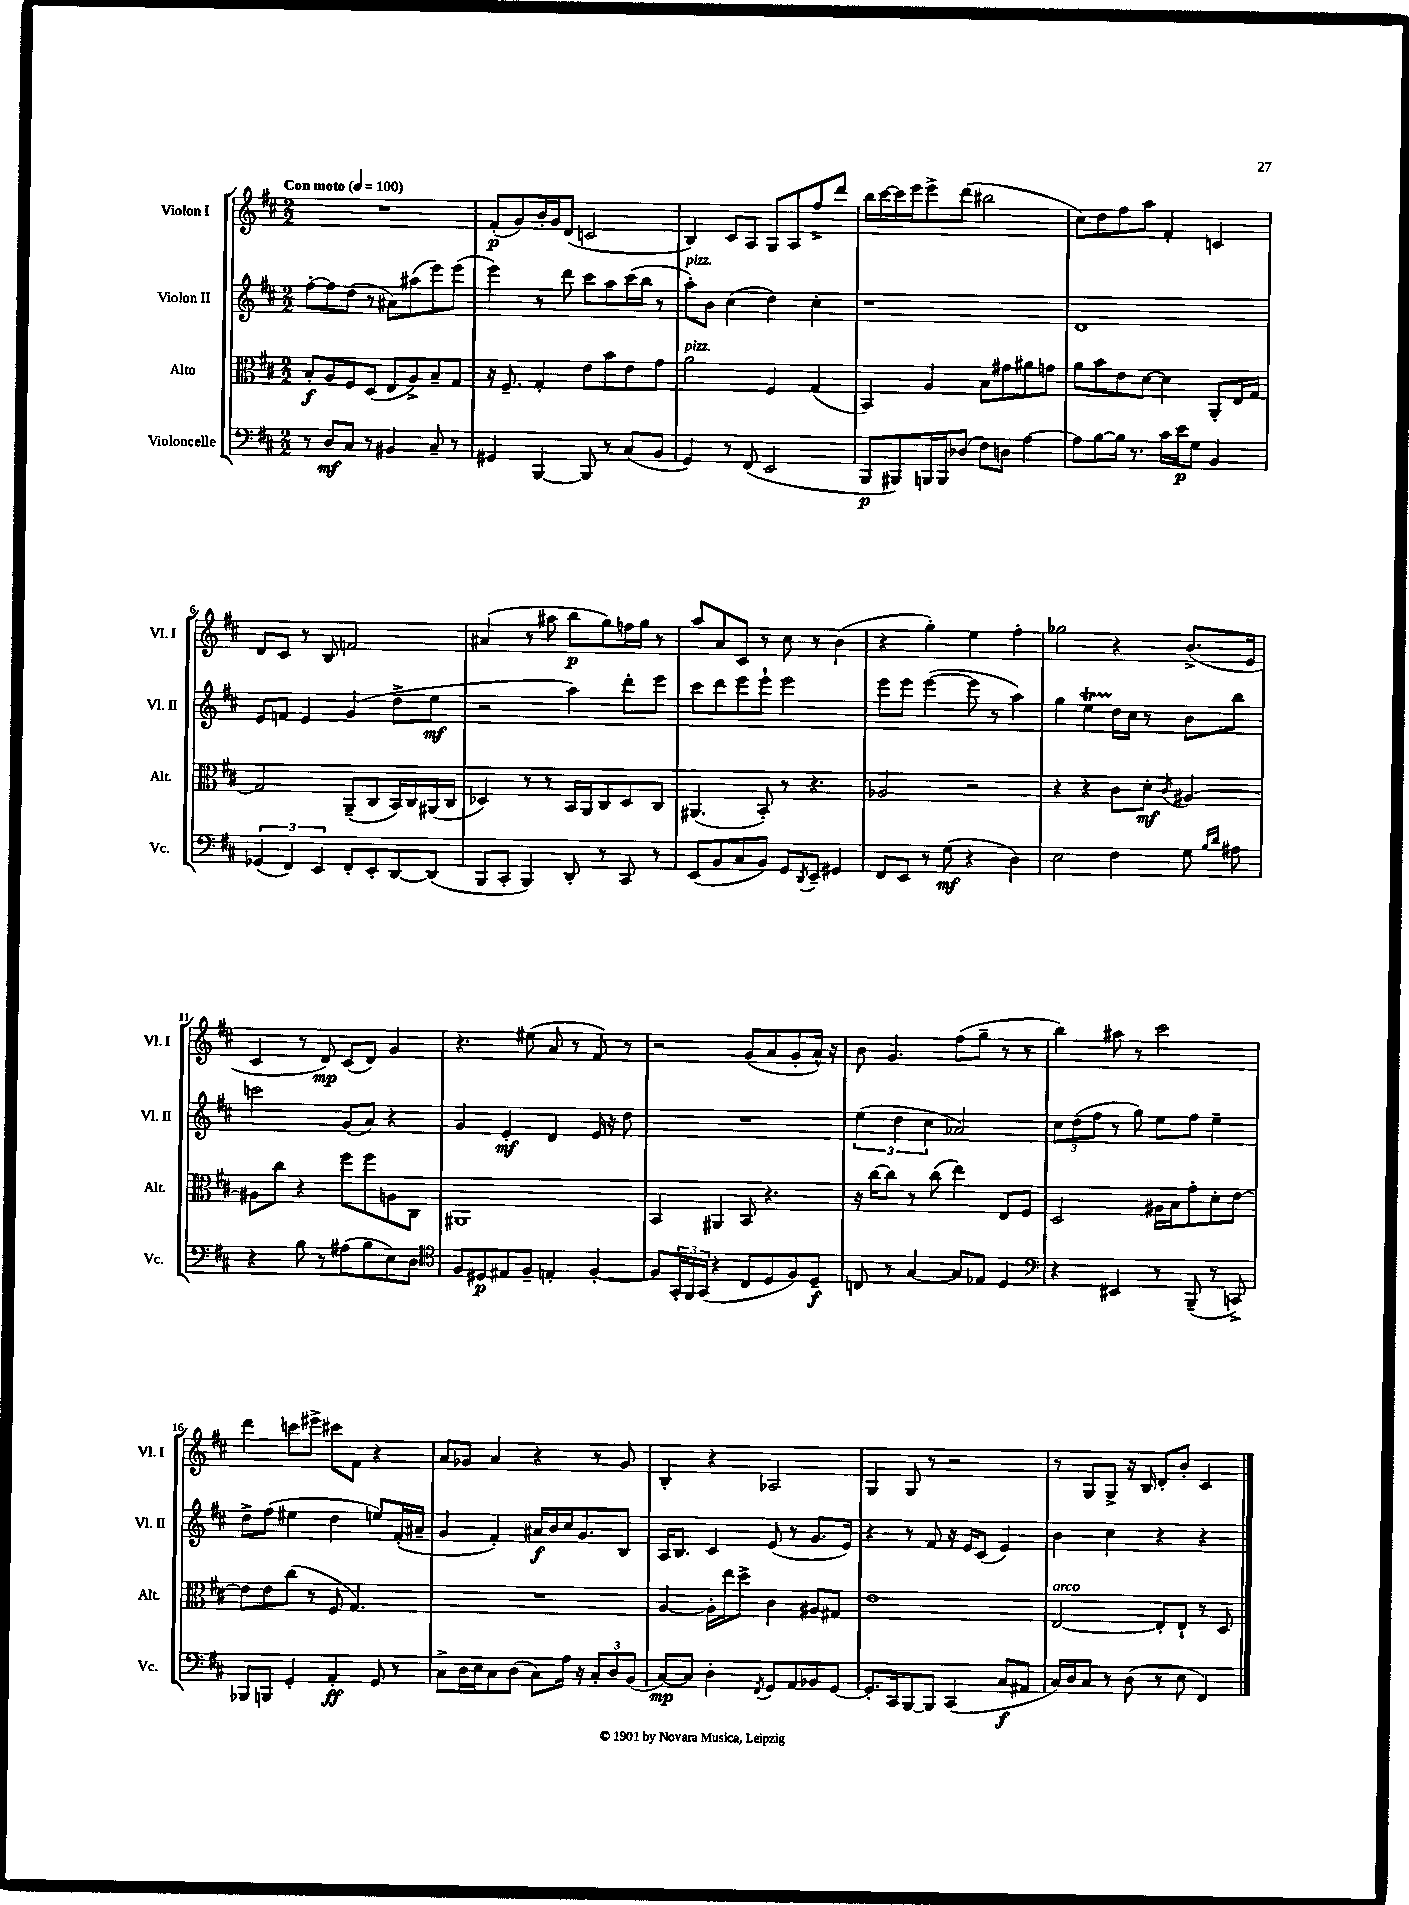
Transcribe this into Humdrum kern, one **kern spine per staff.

**kern	**dynam	**kern	**dynam	**kern	**dynam	**kern	**dynam
*part4	*part4	*part3	*part3	*part2	*part2	*part1	*part1
*staff4	*staff4	*staff3	*staff3	*staff2	*staff2	*staff1	*staff1
*I"Violoncelle	*	*I"Alto	*	*I"Violon II	*	*I"Violon I	*
*I'Vc.	*	*I'Alt.	*	*I'Vl. II	*	*I'Vl. I	*
*clefF4	*	*clefC3	*	*clefG2	*	*clefG2	*
*k[f#c#]	*	*k[f#c#]	*	*k[f#c#]	*	*k[f#c#]	*
*M2/2	*	*M2/2	*	*M2/2	*	*M2/2	*
*MM100	*	*MM100	*	*MM100	*	*MM100	*
=1	=1	=1	=1	=1	=1	=1	=1
!	!	!	!	!	!	!LO:TX:a:B:t=Con moto	!
8r	.	8B'/L	f	[8ff#'\L	.	1r	.
8D/L	mf	8A/	.	8ff#\]	.	.	.
8C#/J	.	8F#/	.	(8dd\J	.	.	.
8r	.	(8D/J	.	8r	.	.	.
4BB#X/	.	8E/L	.	8a#X\L)	.	.	.
.	.	8A^/)	.	(8aa#X\	.	.	.
8C#~/	.	8B~/	.	8eee\)	.	.	.
8r	.	8G/J	.	(8eee\J	.	.	.
=2	=2	=2	=2	=2	=2	=2	=2
4GG#X/	.	16r	.	4eee\)	.	(8f#'/L	p
.	.	8.F#~/	.	.	.	.	.
.	.	.	.	.	.	8g/)	.
[4BBB/	.	4G'/	.	8r	.	16b'/L	.
.	.	.	.	.	.	16g/J	.
.	.	.	.	8ddd\	.	(8d/J	.
8BBB/]	.	8e\L	.	8ccc#\L	.	2cn/	.
8r	.	8b\	.	8aa\	.	.	.
(8C#/L	.	8e\	.	(16ccc#\L	.	.	.
.	.	.	.	16bb\JJ	.	.	.
8BB/J	.	8g\J	.	8r	.	.	.
=3	=3	=3	=3	=3	=3	=3	=3
!	!	!	!	!LO:TX:a:i:t=pizz.	!	!	!
!	!	!LO:TX:a:i:t=pizz.	!	!	!	!	!
4GG/)	.	2a\	.	8aa'\L)	.	4B/)	.
.	.	.	.	8b\J	.	.	.
8r	.	.	.	(4cc#\	.	8c#/L	.
(8FF#/	.	.	.	.	.	8A/J	.
2EE/	.	4F#/	.	4dd\)	.	8G/L	.
.	.	.	.	.	.	8A/	.
.	.	(4G/	.	4cc#'\	.	8ff#^/	.
.	.	.	.	.	.	8ddd/J	.
=4	=4	=4	=4	=4	=4	=4	=4
8BBB/L	p	4BB/)	.	1r	.	16bb\LL	.
.	.	.	.	.	.	[16ccc#\	.
8BBB#X/)	.	.	.	.	.	16ccc#\]	.
.	.	.	.	.	.	16eee\J	.
16BBBn/L	.	4A/	.	.	.	8eee^\	.
16BBB/J	.	.	.	.	.	.	.
(8D-X/J	.	.	.	.	.	(8ddd\J	.
8F#\L)	.	8B\L	.	.	.	2bb#X\	.
8Dn\J	.	8g#X\	.	.	.	.	.
[4A\	.	8a#X\	.	.	.	.	.
.	.	8gn\J	.	.	.	.	.
=5	=5	=5	=5	=5	=5	=5	=5
8A\L]	.	8a\L	.	1d	.	8cc#\L)	.
[8B\	.	8b\	.	.	.	8dd\	.
16B\Jk]	.	8e\	.	.	.	8ff#\	.
8.r	.	.	.	.	.	.	.
.	.	[8d\J	.	.	.	8aa\J	.
16c#\LL	.	4d\]	.	.	.	4f#'/	.
16e\J	p	.	.	.	.	.	.
8G\J	.	.	.	.	.	.	.
4BB/	.	8AA'/L	.	.	.	4cn/	.
.	.	16E/L	.	.	.	.	.
.	.	[16G/JJ	.	.	.	.	.
!!LO:LB:g=z
=6	=6	=6	=6	=6	=6	=6	=6
(6GG-X/	.	2G/]	.	8e/L	.	8d/L	.
.	.	.	.	8fn/J	.	8c#/J	.
6FF#/)	.	.	.	.	.	.	.
.	.	.	.	4e/	.	8r	.
6EE/	.	.	.	.	.	.	.
.	.	.	.	.	.	8B/	.
8FF#'/L	.	(8AA~/L	.	(4g/	.	2fn/	.
8EE'/	.	8C#/	.	.	.	.	.
[8DD/	.	16BB/L)	.	8dd^\L	.	.	.
.	.	16C#/	.	.	.	.	.
(8DD/J]	.	(16AA#X/	.	8ee\J	mf	.	.
.	.	16C#/JJ	.	.	.	.	.
=7	=7	=7	=7	=7	=7	=7	=7
8BBB/L	.	4D-X/)	.	2r	.	(4a#X/	.
8CC#'/J	.	.	.	.	.	.	.
4BBB/)	.	8r	.	.	.	8r	.
.	.	8r	.	.	.	8aa#X\	.
8DD'/	.	16BB/LL	.	4aa\)	.	8bb\L	p
.	.	16AA/J	.	.	.	.	.
8r	.	8C#/	.	.	.	8gg\)	.
8CC#/	.	8D-/	.	8ddd'\L	.	16ffn\L	.
.	.	.	.	.	.	16gg\JJ	.
8r	.	8C#/J	.	8eee\J	.	8r	.
=8	=8	=8	=8	=8	=8	=8	=8
(8EE/L	.	(4.AA#X/	.	8ccc#\L	.	8aa/L	.
8BB/	.	.	.	8ddd\	.	8a/	.
8C#/	.	.	.	8eee\	.	8c#/J	.
8BB/J)	.	8BB'/)	.	8eee`\J	.	8r	.
8GG/L	.	8r	.	2eee\	.	8cc#\	.
8qDD/	.	.	.	.	.	.	.
8EE~/J	.	4.r	.	.	.	8r	.
4GG#X/	.	.	.	.	.	(4b\	.
=9	=9	=9	=9	=9	=9	=9	=9
8FF#/L	.	2A-X/	.	8eee\L	.	4r	.
8EE/J	.	.	.	8eee\J	.	.	.
8r	.	.	.	([4eee\	.	4gg'\)	.
(8G\	mf	.	.	.	.	.	.
4r	.	2r	.	8eee\]	.	4ee\	.
.	.	.	.	8r	.	.	.
4D\)	.	.	.	4aa\)	.	4ff#'\	.
=10	=10	=10	=10	=10	=10	=10	=10
2E\	.	4r	.	4gg\	.	2gg-X\	.
.	.	4r	.	4eeT\	.	.	.
4F#\	.	8c#\L	.	16dd\LL	.	4r	.
.	.	.	.	16cc#\JJ	.	.	.
.	.	8d'\J	mf	8r	.	.	.
.	.	8qc#/	.	.	.	.	.
8G\	.	[4A#X/	.	8b\L	.	(8.b^/L	.
16qqB/LL	.	.	.	.	.	.	.
16qqd/JJ	.	.	.	.	.	.	.
8A#X\	.	.	.	8bb\J	.	.	.
.	.	.	.	.	.	16e/Jk	.
!!LO:LB:g=z
=11	=11	=11	=11	=11	=11	=11	=11
4r	.	8A#X\L]	.	2cccn\	.	4c#/	.
.	.	8cc#\J	.	.	.	.	.
8B\	.	4r	.	.	.	8r	.
8r	.	.	.	.	.	8d/)	mp
(8A#X\L	.	8ff#\L	.	(8g/L	.	(8c#/L	.
8B\	.	8ff#\	.	8a/J)	.	8d/J)	.
8E\)	.	8An\	.	4r	.	4g/	.
8D\J	.	8C#\J	.	.	.	.	.
=12	=12	=12	=12	=12	=12	=12	=12
*clefC4	*	*	*	*	*	*	*
8F#/L	.	1AA#X	.	4g/	.	4.r	.
8D#X/	p	.	.	.	.	.	.
8E#X/	.	.	.	4e'/	mf	.	.
8F#~/J	.	.	.	.	.	(8ee#X\	.
4En'/	.	.	.	4d/	.	8a/	.
.	.	.	.	.	.	8r	.
[4F#'/	.	.	.	16e/	.	8f#/)	.
.	.	.	.	16r	.	.	.
.	.	.	.	8dd\	.	8r	.
=13	=13	=13	=13	=13	=13	=13	=13
8F#/L]	.	4BB/	.	1r	.	2r	.
24GG'/L	.	.	.	.	.	.	.
24FF#/	.	.	.	.	.	.	.
(24GG/JJ	.	.	.	.	.	.	.
4r	.	4AA#X/	.	.	.	.	.
8C#/L	.	8BB/	.	.	.	(8g/L	.
8D/	.	4.r	.	.	.	8a/	.
8F#/)	.	.	.	.	.	8g'/	.
8D~/J	f	.	.	.	.	16a^^/Jk)	.
.	.	.	.	.	.	16r	.
=14	=14	=14	=14	=14	=14	=14	=14
8Cn/	.	16r	.	(6ee\	.	8b\	.
.	.	[16cc#\KL	.	.	.	.	.
8r	.	8cc#\J]	.	.	.	4.g/	.
.	.	.	.	6dd\	.	.	.
[4G/	.	8r	.	.	.	.	.
.	.	.	.	6cc#\	.	.	.
.	.	(8cc#\	.	.	.	.	.
8G/L]	.	4ee\)	.	2a-X/)	.	(8ff#\L	.
8E-X/J	.	.	.	.	.	8gg~\J	.
4D/	.	8E/L	.	.	.	8r	.
.	.	8F#/J	.	.	.	8r	.
=15	=15	=15	=15	=15	=15	=15	=15
*clefF4	*	*	*	*	*	*	*
4r	.	2D/	.	12cc#\L	.	4bb\)	.
.	.	.	.	(12dd\	.	.	.
.	.	.	.	12ff#\J	.	.	.
4EE#X/	.	.	.	8r	.	8aa#X\	.
.	.	.	.	8gg\)	.	8r	.
8r	.	16A#X\LL	.	8ee\L	.	2ccc#\	.
.	.	16B\J	.	.	.	.	.
(8BBB~/	.	8g'\	.	8ff#\J	.	.	.
8r	.	8d'\	.	4ee~\	.	.	.
8CCn^/)	.	[8e\J	.	.	.	.	.
!!LO:LB:g=z
=16	=16	=16	=16	=16	=16	=16	=16
8BBB-X/L	.	8e\L]	.	8dd^\L	.	4ddd\	.
8BBBn/J	.	8e\	.	(8ff#\J	.	.	.
4GG'/	.	(8cc#\J	.	4ee#X\	.	8cccn\L	.
.	.	8r	.	.	.	8eee#X^\J	.
4AA'/	ff	8F#/	.	4dd\	.	8ccc#X\L	.
.	.	4.G/)	.	.	.	8f#\J	.
8GG/	.	.	.	8een/L)	.	4r	.
8r	.	.	.	(16f#'/L	.	.	.
.	.	.	.	16a#X~/JJ	.	.	.
=17	=17	=17	=17	=17	=17	=17	=17
8C#^\L	.	1r	.	4g/	.	8a/L	.
16D\L	.	.	.	.	.	8g-X/J	.
16E\J	.	.	.	.	.	.	.
8C#\	.	.	.	4f#'/)	.	4a/	.
(8D\J	.	.	.	.	.	.	.
8C#\L)	.	.	.	16a#X/LL	f	4r	.
.	.	.	.	16b/	.	.	.
16A\Jk	.	.	.	16cc#/J	.	.	.
16r	.	.	.	8.g/	.	.	.
12C#'/L	.	.	.	.	.	8r	.
12D/	.	.	.	.	.	.	.
.	.	.	.	8B/J	.	8g-/	.
(12BB/J	.	.	.	.	.	.	.
=18	=18	=18	=18	=18	=18	=18	=18
[8C#/L)	mp	[4A/	.	16A/KL	.	4B'/	.
.	.	.	.	8.B/J	.	.	.
8C#/J]	.	.	.	.	.	.	.
4D'\	.	16A'\LL]	.	4c#/	.	4r	.
.	.	16ee\J	.	.	.	.	.
.	.	8dd^\J	.	.	.	.	.
8qFF#/	.	.	.	.	.	.	.
8GG/L	.	4c#\	.	(8e/	.	2A-X/	.
8AA/	.	.	.	8r	.	.	.
8BB-X/	.	8A#X/L	.	8.g/L	.	.	.
[8GG/J	.	8G#X/J	.	.	.	.	.
.	.	.	.	16e/Jk)	.	.	.
=19	=19	=19	=19	=19	=19	=19	=19
8.GG'/L]	.	1e	.	4r	.	4G/	.
16CC#/k	.	.	.	.	.	.	.
[8BBB/	.	.	.	8r	.	8G/	.
8BBB/J]	.	.	.	8f#/	.	8r	.
(4CC#/	.	.	.	16r	.	2r	.
.	.	.	.	16e/KL	.	.	.
.	.	.	.	(8c#/J	.	.	.
8C#/L	f	.	.	4e/)	.	.	.
8AA#X/J	.	.	.	.	.	.	.
=20	=20	=20	=20	=20	=20	=20	=20
!	!	!LO:TX:a:i:t=arco	!	!	!	!	!
16C#/LL)	.	[2E/	.	4b\	.	8r	.
16D/J	.	.	.	.	.	.	.
8C#/J	.	.	.	.	.	8G/L	.
8r	.	.	.	4cc#\	.	8G^/J	.
(8D\	.	.	.	.	.	16r	.
.	.	.	.	.	.	16B/	.
8r	.	8E'/L]	.	4r	.	8d'/L	.
8E\	.	8E`/J	.	.	.	8b'/J	.
4FF#/)	.	8r	.	4r	.	4c#/	.
.	.	8D/	.	.	.	.	.
==	==	==	==	==	==	==	==
*-	*-	*-	*-	*-	*-	*-	*-
